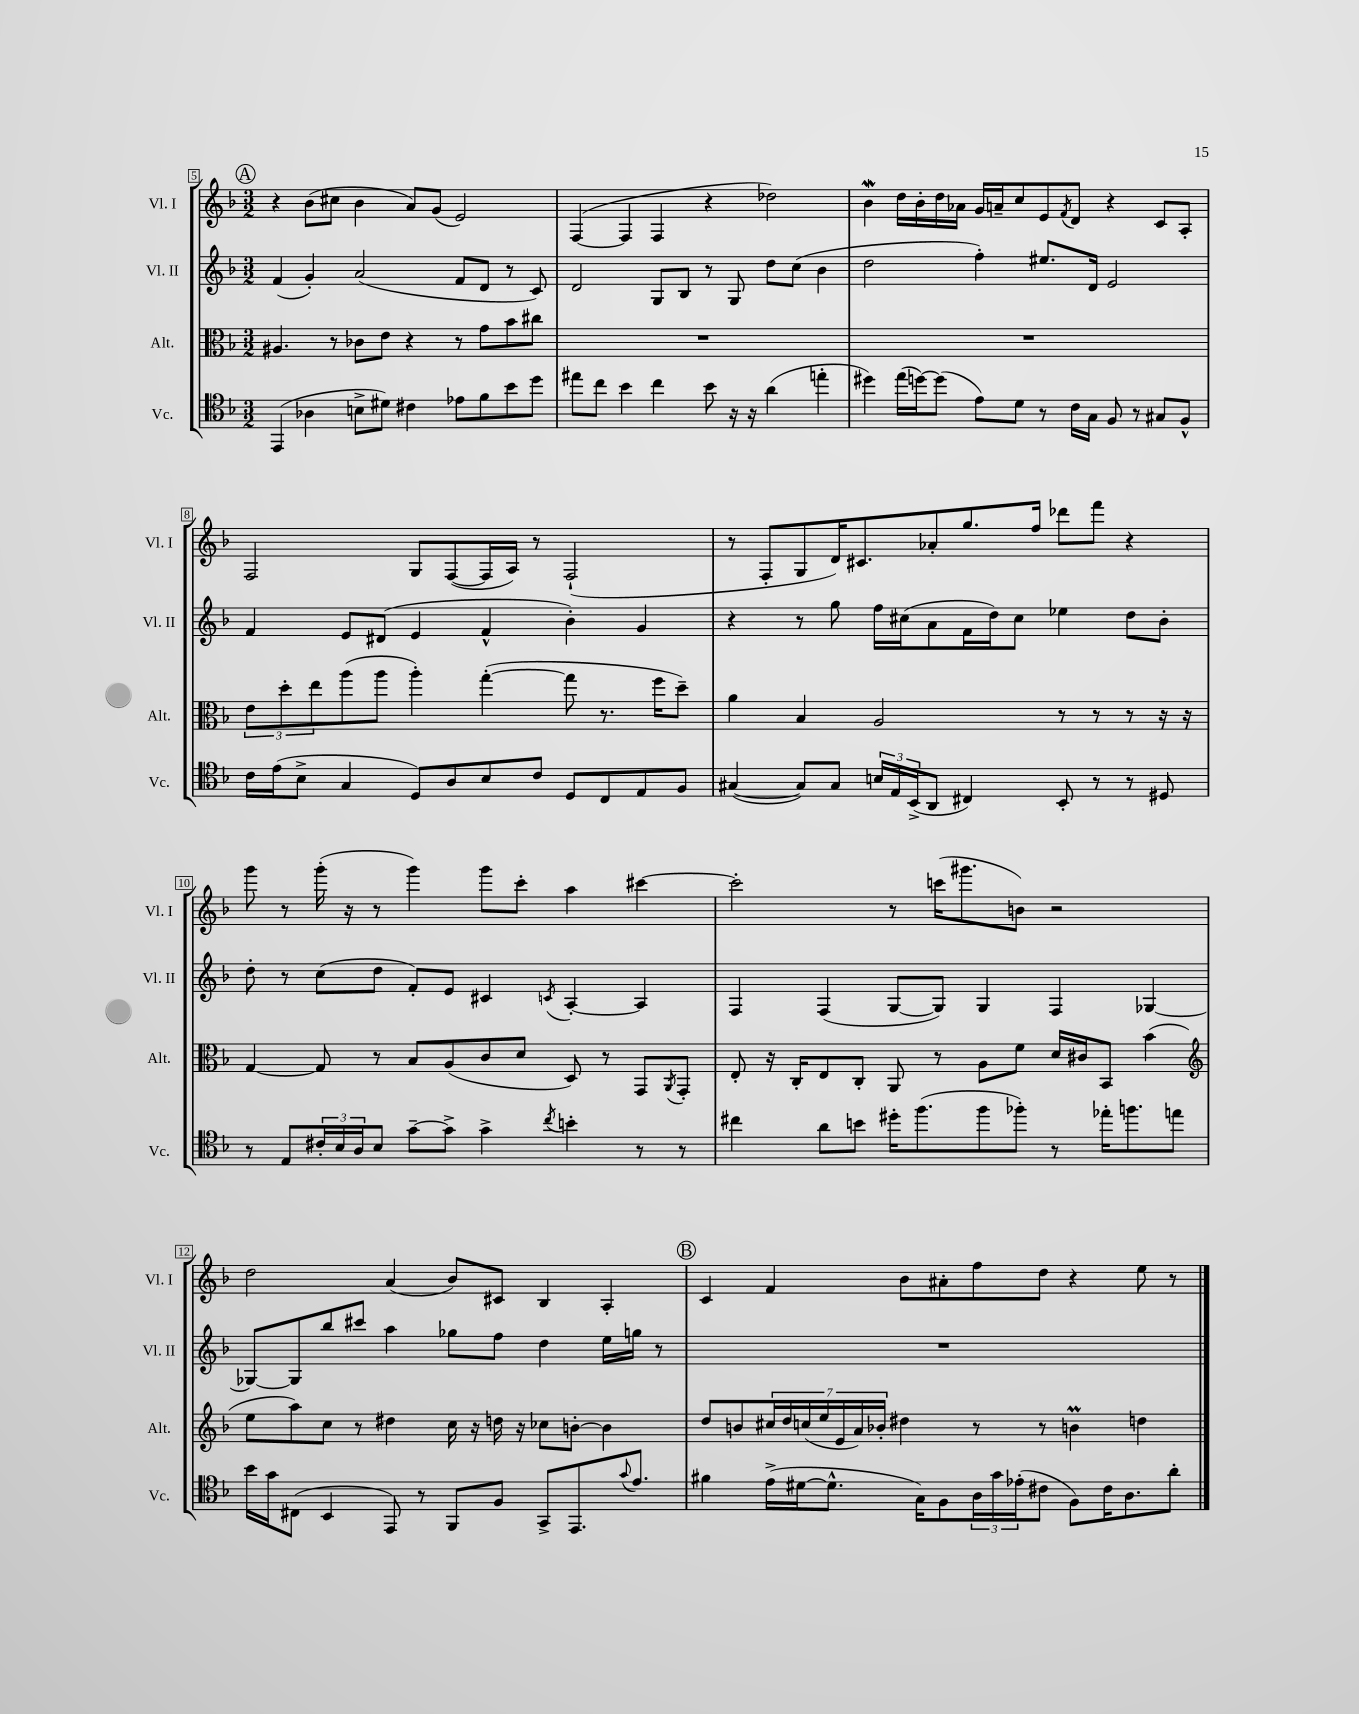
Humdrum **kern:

**kern	**kern	**kern	**kern
*staff4	*staff3	*staff2	*staff1
*clefC4	*clefC3	*clefG2	*clefG2
*k[b-]	*k[b-]	*k[b-]	*k[b-]
*M3/2	*M3/2	*M3/2	*M3/2
(4EE/	4.A#/	(4f/	4r
4A-\	.	4g'/)	(8b-\L
.	8r	.	8cc#\J
8B^\L	8c-\L	(2a/	4b-\
8d#\J)	8e\J	.	.
4c#\	4r	.	8a/L)
.	.	.	(8g/J
8e-\L	8r	8f/L	2e/)
8f\	8g\L	8d/J	.
8b-\	8b-\	8r	.
8dd\J	8cc#\J	8c/)	.
=	=	=	=
8ee#\L	1.r	2d/	([4F/
8cc\J	.	.	.
4b-\	.	.	4F/]
4cc\	.	8G/L	4F/
.	.	8B-/J	.
8b-\	.	8r	4r
16r	.	8G/	.
16r	.	.	.
(4a\	.	8dd\L	2dd-\)
.	.	(8cc\J	.
4ee'\	.	4b-\	.
=	=	=	=
4dd#\)	1.r	2dd\	4b-\
(16ee\LL	.	.	16dd\LL
[16dd\J)	.	.	16b-'\
(8dd\]J	.	.	16dd\
.	.	.	16a-\JJ
8e\L)	.	4ff'\)	16g/LL
.	.	.	16a~/J
8d\J	.	.	8cc/
8r	.	8.ee#/L	8e/
.	.	.	8qf/
16c\LL	.	.	8d/J
16G\JJ	.	16d/Jk	.
8F/	.	2e/	4r
8r	.	.	.
8G#/L	.	.	8c/L
8F^^/J	.	.	8A'/J
=	=	=	=
16c\LL	12e\L	4f/	2F/
(16e\J	.	.	.
.	12dd'\	.	.
8B-^\J	.	.	.
.	12ee\	.	.
4G/	(8aa\	8e/L	.
.	8aa\J	(8d#/J	.
8D/L)	4aa'\)	4e/	8G/L
8A/	.	.	([8F/
8B-/	([4gg'\	4f^^/	16F/]L
.	.	.	16A/JJ)
8c/J	.	.	8r
8D/L	8gg\]	4b-'\)	(2F`/
8C/	8.r	.	.
8E/	.	4g/	.
.	16ff\LK	.	.
8F/J	8dd~\J)	.	.
=	=	=	=
([4G#/	4a\	4r	8r
.	.	.	8F'/L
8G#/]L)	4B-/	8r	8G/
8G#/J	.	8gg\	16d/K)
.	.	.	8.c#/
24B/LL	2A/	16ff\LL	.
24E/	.	.	.
.	.	(16cc#\J	.
(24BB-^/J	.	.	.
8AA/J	.	8a\	8a-'/
4C#/)	.	16f\L	8.gg/
.	.	16dd\J)	.
.	.	8cc#\J	.
.	.	.	16ff/Jk
8BB-'/	8r	4ee-\	8ddd-\L
8r	8r	.	8fff\J
8r	8r	8dd\L	4r
8D#/	16r	8b-'\J	.
.	16r	.	.
=	=	=	=
8r	[4G/	8dd'\	8ggg\
8E/L	.	8r	8r
24c#'/L	8G/]	(8cc\L	(16ggg'\
24B-/	.	.	.
.	.	.	16r
24A/J	.	.	.
8B-/J	8r	8dd\J	8r
[8g~\L	8B-/L	8f'/L)	4ggg\)
8g^\]J	(8A/	8e/J	.
4g^\	8c/	4c#/	8ggg\L
.	8d/J	.	8ccc'\J
8qcc/	.	8qc/	.
4b'\	8D/)	[4A'/	4aa\
.	8r	.	.
8r	8GG/L	4A/]	[4ccc#\
.	8qAA/	.	.
8r	8GG'/J	.	.
=	=	=	=
4cc#\	8E'/	4F/	2ccc#'\]
.	16r	.	.
.	16C'/LK	.	.
8a\L	8E/	(4F/	.
8b\J	8C'/J	.	.
16dd#'\LK	8AA/	[8G/L	8r
(8.ff\	.	.	.
.	8r	8G/]J)	(16ccc\LK
.	.	.	8.ggg#\
8ff\	8A\L	4G/	.
8ff-'\J)	8f\J	.	8b\J)
8r	16d/LL	4F/	2r
.	16c#/J	.	.
16ee-'\LK	8BB-/J	.	.
8.ff\	.	.	.
.	(4b-\	[4G-/	.
8ee\J	.	.	.
=	=	=	=
*	*clefG2	*	*
16b-\LL	8ee\L	8G-/_L	2dd\
16g\J	.	.	.
(8C#\J	8aa\)	8G-/]	.
4BB-/	8cc\J	8bb-/	.
.	8r	8ccc#/J	.
8EE/)	4dd#\	4aa\	(4a/
8r	.	.	.
8FF/L	16cc\	8gg-\L	8b-/L)
.	16r	.	.
8F/J	16dd\	8ff\J	8c#/J
.	16r	.	.
8GG^/L	8cc-\L	4dd\	4B-/
8.EE/	[8b'\J	.	.
.	4b\]	16ee\LL	4A'/
8qqg/	.	.	.
8.e/J	.	16gg\JJ	.
.	.	8r	.
=	=	=	=
4f#\	8dd/L	1.r	4c/
.	8b/	.	.
(16e^\LL	28cc#/L	.	4f/
.	28dd/	.	.
[16d#\J	.	.	.
.	(28cc/	.	.
.	28ee/	.	.
8.d#^^\]J	.	.	.
.	28e/	.	.
.	28a/)	.	.
.	28b-'/JJ	.	.
.	4dd#\	.	8b-\L
16G\LK)	.	.	.
8F\	.	.	8a#'\
24A\L	8r	.	8ff\
24g\	.	.	.
(24e-'\J	.	.	.
8c#\J	8r	.	8dd\J
8F\L)	4b\	.	4r
16c#\K	.	.	.
8.A\	.	.	.
.	4dd\	.	8ee\
8a'\J	.	.	8r
==	==	==	==
*-	*-	*-	*-
